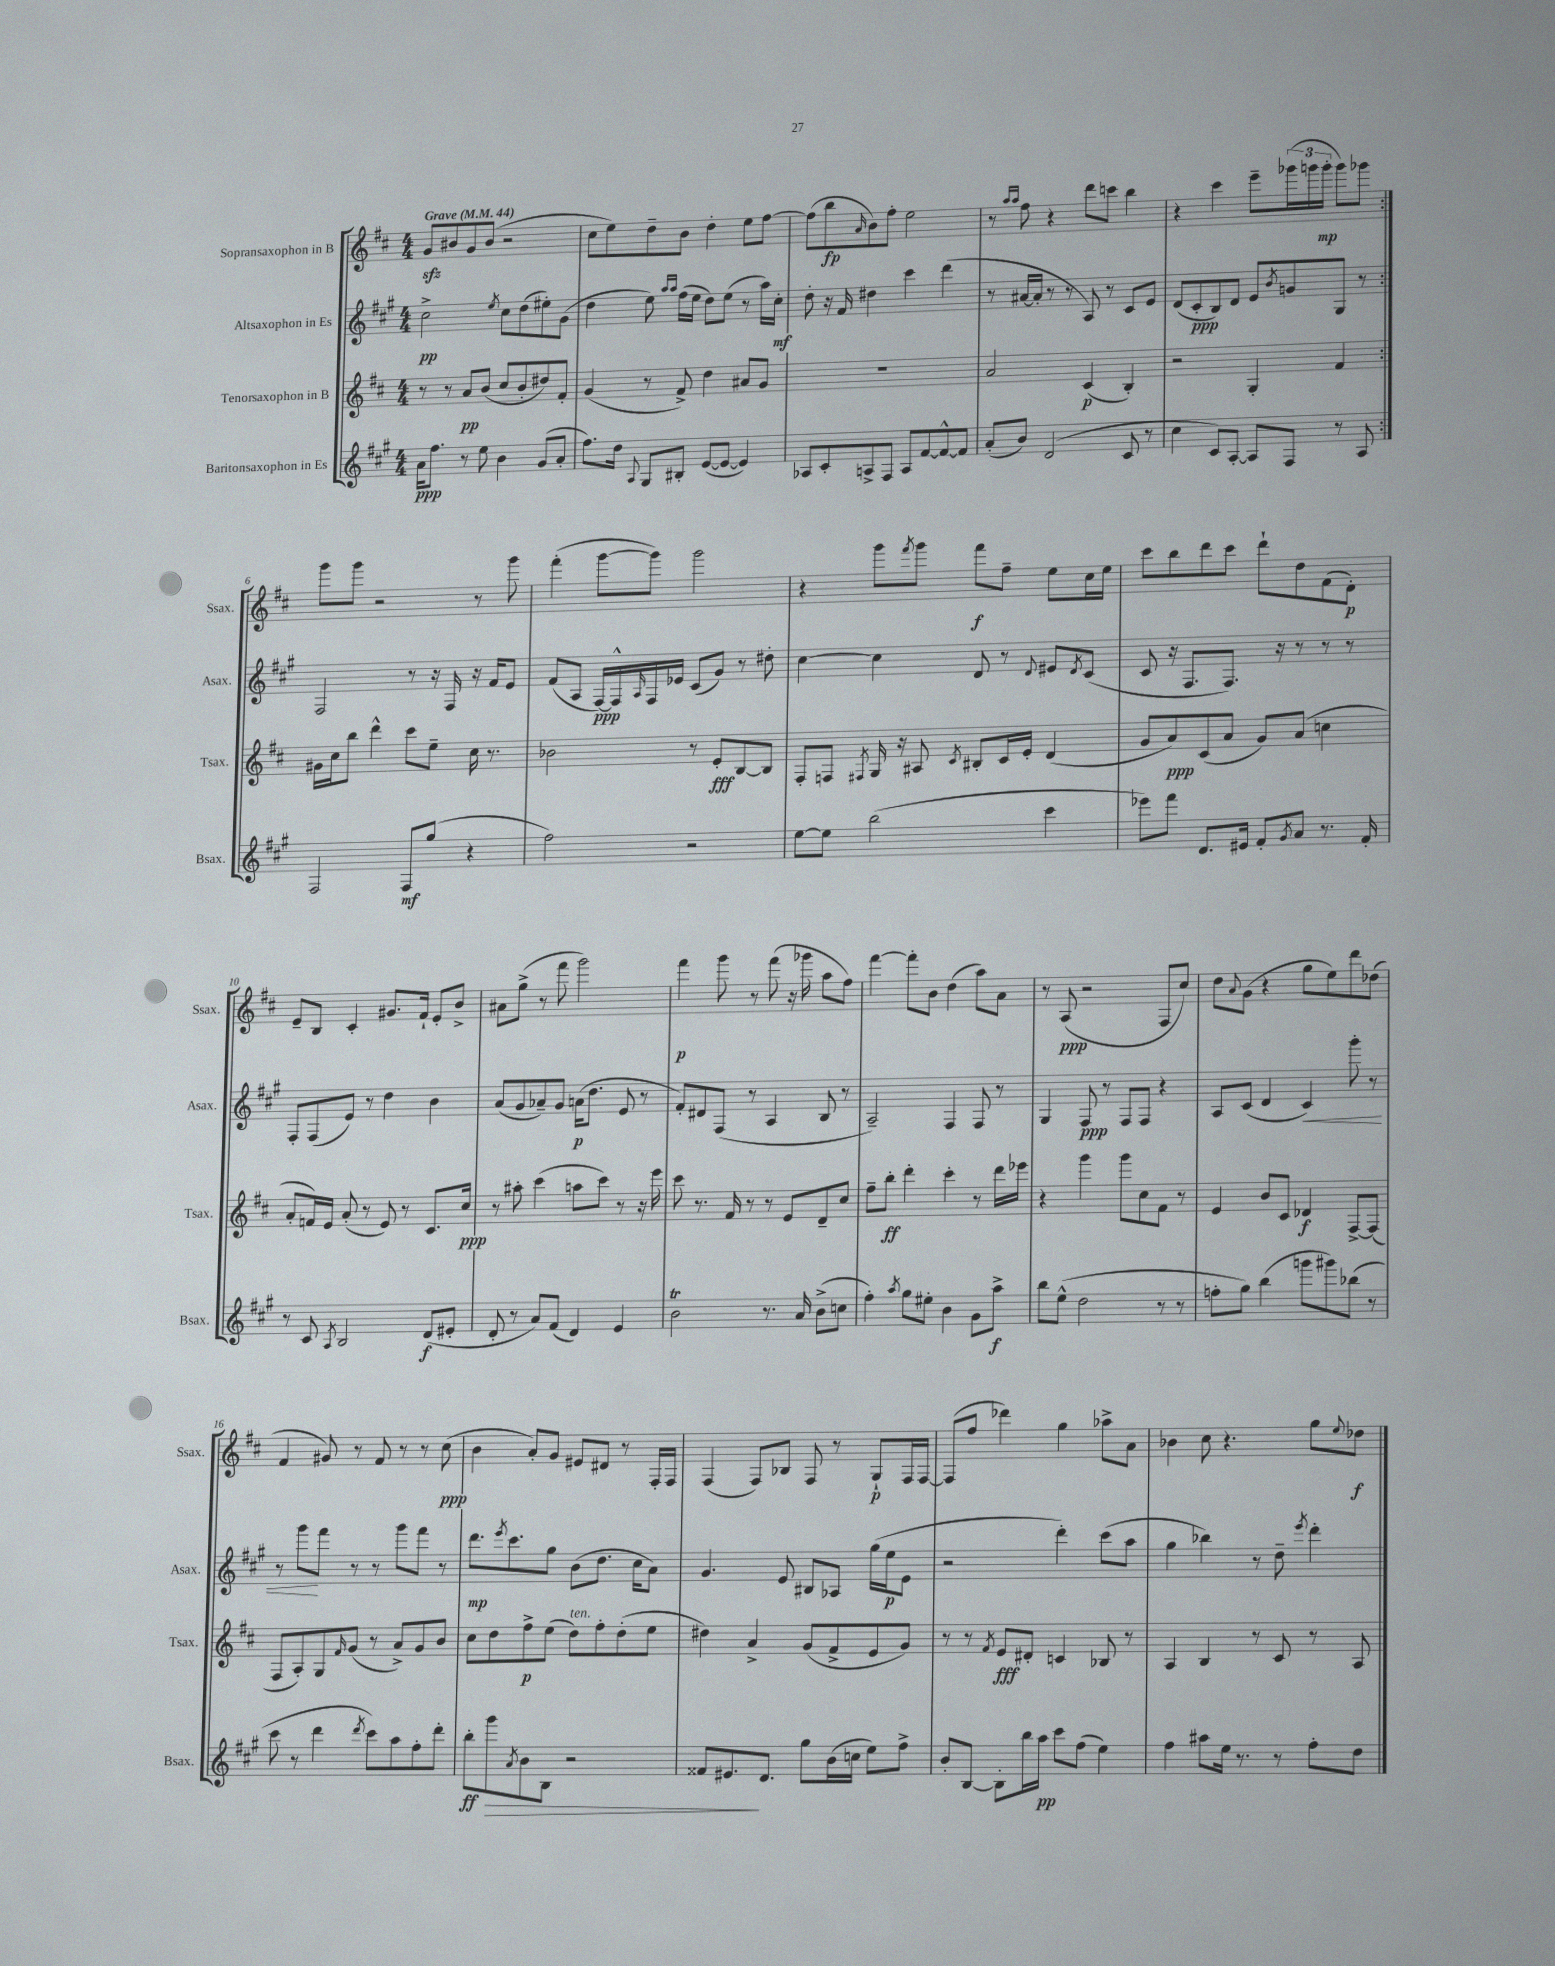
<<
\new StaffGroup <<
\new Staff = "s0" \with { instrumentName = "Sopransaxophon in B" shortInstrumentName = "Ssax." } {
    \clef treble \key d \major \numericTimeSignature \time 4/4 \tempo "Grave" 4 = 44
    \repeat volta 2 { g'8\sfz bis'8 g'8 bis'8( r2 |
    cis''8 e''8) d''8-- b'8 d''4-. e''8 fis''8~ |
    fis''8( b''8\fp \grace { a'16 } b'8) fis''8-. e''2 |
    r8 \grace { a''16 a''16 } fis''8 r4 d'''8 c'''8 b''4 |
    r4 cis'''4 e'''8-- \tuplet 3/2 { ges'''16( g'''16 g'''16-.\mp } g'''8) ges'''8 | }
    g'''8 g'''8 r2 r8 g'''8 |
    fis'''4-.( g'''8~ g'''8) g'''2 |
    r4 g'''8 \acciaccatura { fis'''8 } g'''8 fis'''8\f fis''8-- e''8 cis''16 e''16 |
    cis'''8 b''8 d'''8 cis'''8 d'''8-! d''8 fis'8( d'8-.\p) |
    e'8-- b8 cis'4-. gis'8. fis'16-! e'8-. b'8-> |
    ais'8 g''8->( r8 fis'''8 g'''2) |
    fis'''4\p g'''8 r8 fis'''8( r16 ges'''16 a''8 fis''8) |
    fis'''4~ fis'''8-. b'8 d''4( a''8) a'8 |
    r8 a8\ppp( r2 fis8 cis''8) |
    d''8 \appoggiatura { a'8 } g'8( r4 g''8 e''8) d'''8 des''8( |
    fis'4 gis'8) r8 fis'8 r8 r8 cis''8\ppp( |
    b'4 a'8-.) g'8 eis'8 dis'8 r8 fis16-. fis16 |
    fis4( fis8) bes8 fis8 r8 g8-!\p fis16 fis16~ |
    fis8( fis''8 des'''4) g''4 aes''8-> a'8 |
    bes'4 cis''8 r4. g''8 \appoggiatura { e''8 } des''8\f \bar "|." |
}
\new Staff = "s1" \with { instrumentName = "Altsaxophon in Es" shortInstrumentName = "Asax." } {
    \clef treble \key a \major \numericTimeSignature \time 4/4
    \repeat volta 2 { cis''2->\pp \acciaccatura { e''8 } cis''8 d''8( eis''8-.) gis'8( |
    d''4 e''8) \grace { a''16 a''16 } fis''16( e''16 d''8) e''8( r8 a''16) cis''16-.\mf |
    d''8-. r16 fis'16 dis''4 cis'''4 d'''4( |
    r8 ais'16~ ais'16-. r8 r8 a8) r8 cis'8 e'8 |
    d'8( cis'8-.\ppp b8) d'8 e'8 \acciaccatura { b'8 } g'8 gis8 r8 | }
    fis2 r8 r16 fis16 r16 fis'16 e'8 |
    fis'8( a8 fis16~\ppp) fis16-^ \grace { a16 } fis16 ees'16 cis'8( gis'8) r8 dis''8-. |
    cis''4~ cis''4 d'8 r8 \appoggiatura { d'8 } eis'8 \acciaccatura { d'8 } cis'8( |
    cis'8 r16 fis8. fis8.) r16 r8 r8 r8 |
    fis8-. fis8( e'8) r8 d''4 b'4 |
    a'8( gis'8 aes'8--) gis'8 a'16\p( d''8. e'8 r8 |
    fis'8-.) dis'8 fis8( r8 a4 b8 r8 |
    a2--) fis4 fis8 r8 |
    gis4 fis8\ppp r8 fis8 fis8 r4 |
    a8 cis'8( d'4 cis'4\<) gis'''8-. r8 |
    r8 gis'''8\! fis'''8 r8 r8 gis'''8 fis'''8 r8 |
    d'''8.\mp \acciaccatura { e'''8 } cis'''8. gis''8 b'8( d''8. cis''16 a'8) |
    gis'4. e'8 bis8 aes8 gis''16( e''16\p e'8 |
    r2 d'''4-.) cis'''8( a''8 |
    gis''4 bes''4) r8 d''8-- \acciaccatura { e'''8 } d'''4-. \bar "|." |
}
\new Staff = "s2" \with { instrumentName = "Tenorsaxophon in B" shortInstrumentName = "Tsax." } {
    \clef treble \key d \major \numericTimeSignature \time 4/4
    \repeat volta 2 { r8 r8 a'8\pp b'8( cis''8 b'8-. dis''8) fis'8-. |
    g'4( r8 fis'8->) d''4 ais'8 g'8 |
    R1 |
    a'2 cis'4\p( b4-.) |
    r2 g4-. fis'4 | }
    gis'16 cis''16 b''8 d'''4-^ cis'''8 e''8-- cis''16 r8. |
    bes'2 r8 e'8-.\fff b8~ b8 |
    fis8-. f8 \acciaccatura { fis8 } g16 r16 ais8 \acciaccatura { cis'8 } bis8-. cis'16 e'16-. d'4( |
    g'8 a'8\ppp) cis'8( a'8 g'8) a'8( c''4 |
    a'8-. f'16) e'16 a'8-.( r8 e'8) r8 cis'8. cis''16\ppp |
    r8 ais''8-. cis'''4( a''8 cis'''8) r8 r16 e'''16 |
    cis'''8 r8. fis'16 r8 r8 e'8 d'8-- cis''8 |
    fis''8-- b''8-.\ff d'''4-. cis'''4-. r8 d'''16 ees'''16 |
    r4 g'''4 g'''8 cis''8 fis'8 r8 |
    e'4 b'8 cis'8 des'4\f fis8~-> fis8( |
    fis8 a8-.) g8 \grace { fis'16 } g'8( r8 a'8->) g'8 b'8 |
    cis''8 d''8 fis''8->\p e''8( d''8^\markup { \italic "ten." }) fis''8-. d''8-.( e''8 |
    dis''4) a'4-> g'8( fis'8-> e'8 g'8) |
    r8 r8 \acciaccatura { fis'8 } e'8\fff dis'8-. c'4 bes8 r8 |
    a4 b4 r8 cis'8 r8 a8 \bar "|." |
}
\new Staff = "s3" \with { instrumentName = "Baritonsaxophon in Es" shortInstrumentName = "Bsax." } {
    \clef treble \key a \major \numericTimeSignature \time 4/4
    \repeat volta 2 { a'16\ppp fis''8. r8 e''8 b'4 gis'8( a'8-. |
    fis''8.) d''16 \appoggiatura { a8 } gis8 bis8-. e'8~( e'8~ e'4) |
    aes8 cis'8-. a8-> fis8 a8 fis'8~ fis'8~-^ fis'8 |
    a'8-.( b'8) d'2( cis'8 r8 |
    cis''4 cis'8) a8~-. a8 fis8 r8 a8 | }
    fis2 fis8\mf gis''8( r4 |
    fis''2) r2 |
    e''8~ e''8 b''2( cis'''4 |
    ees'''8) fis'''8 d'8. eis'16 fis'8-. \acciaccatura { gis'8 } a'8 r8. fis'16-. |
    r8 cis'8 \acciaccatura { a8 } b2 d'8\f( eis'8-. |
    d'8-. r8 a'8) fis'8( d'4) e'4 |
    b'2\trill r8. a'16 b'8->( c''8 |
    fis''4-.) \acciaccatura { a''8 } gis''8 eis''8-. b'4 gis'8 a''8->\f |
    b''8 e''8-^( d''2 r8 r8 |
    f''8-. gis''8) b''4( g'''8 gis'''8) bes''8( r8 |
    cis'''8 r8 d'''4 \acciaccatura { d'''8 } cis'''8) a''8 fis''8-. d'''8-. |
    b''8-.\ff gis'''8\> \acciaccatura { a'8 } b'8 b8 r2 |
    fisis'8 eis'8.\! d'8. gis''8 b'16( c''16 e''8) fis''8-> |
    b'8-. b8~ b8-. b''16 a''16\pp cis'''8 fis''8( e''4) |
    fis''4 ais''8 e''16 r8. r8 fis''8-. d''8 \bar "|." |
}
>>
>>
